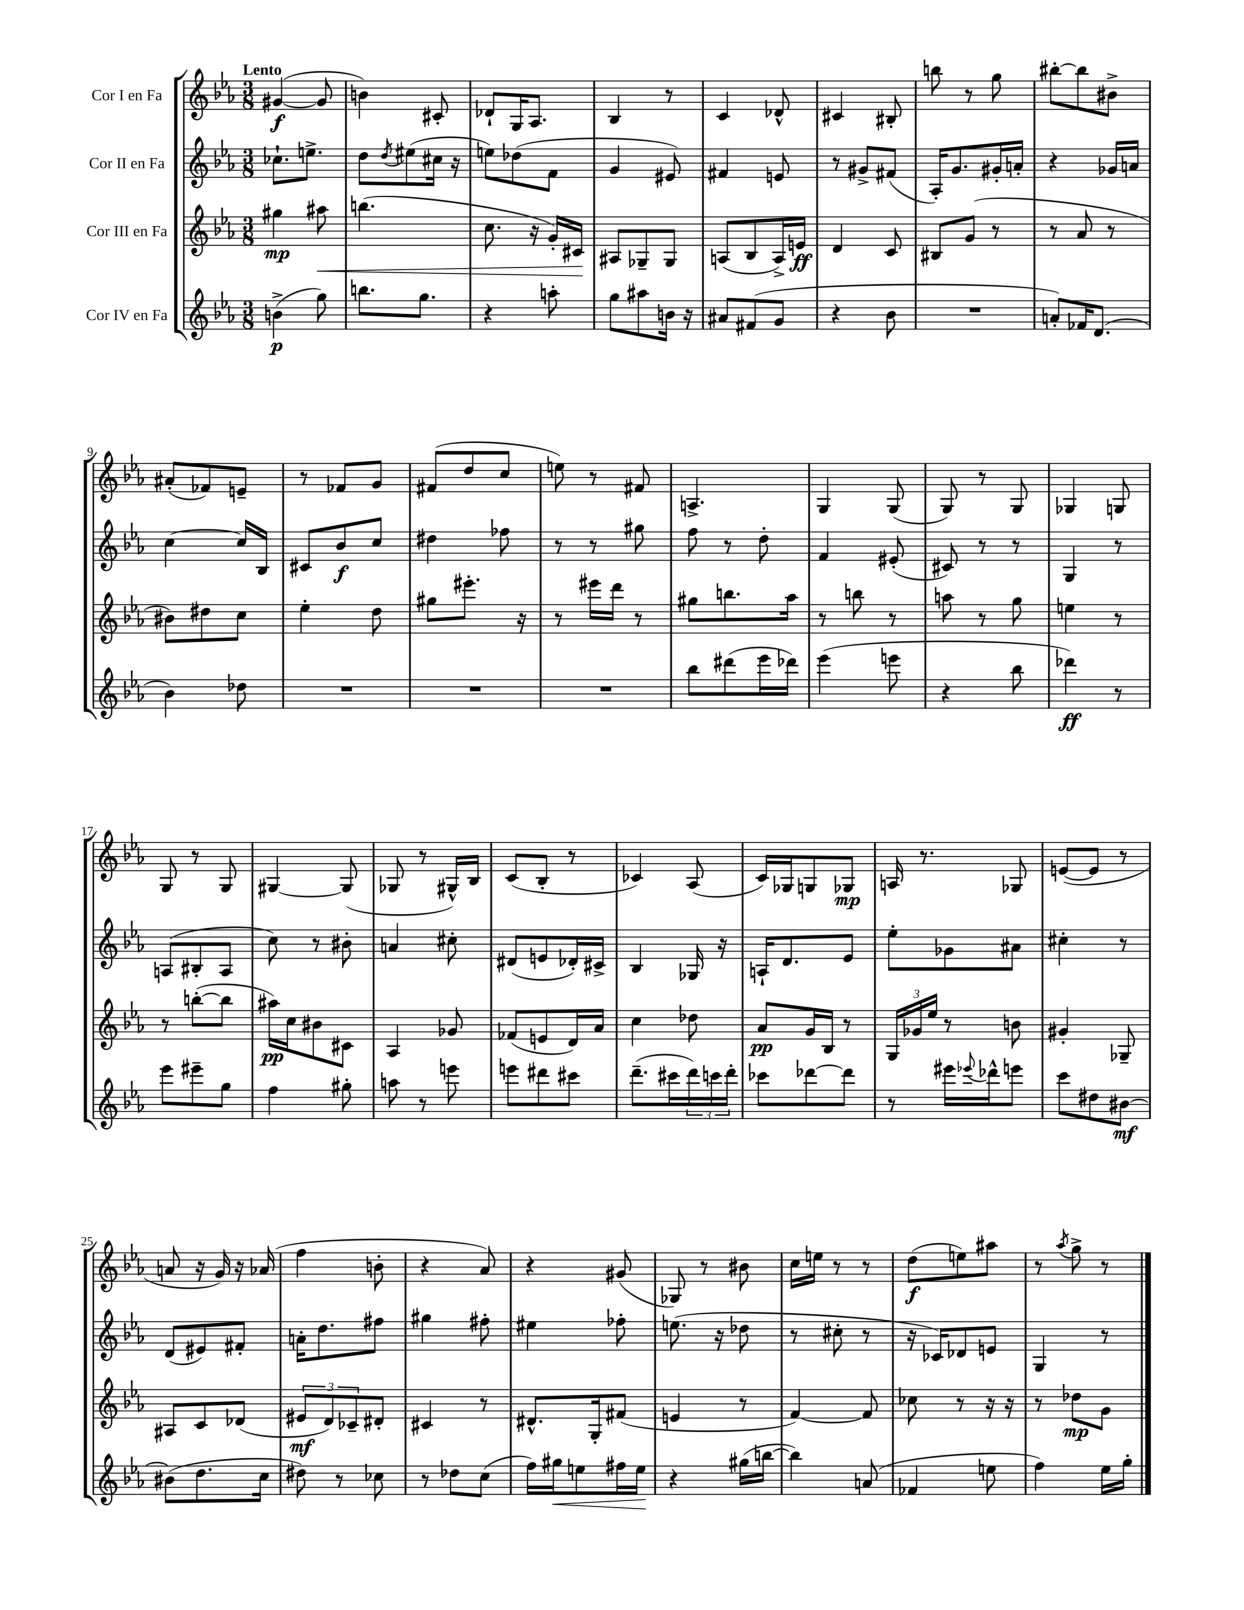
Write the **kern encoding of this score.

**kern	**kern	**kern	**kern
*staff4	*staff3	*staff2	*staff1
*clefG2	*clefG2	*clefG2	*clefG2
*k[b-e-a-]	*k[b-e-a-]	*k[b-e-a-]	*k[b-e-a-]
*M3/8	*M3/8	*M3/8	*M3/8
(4b^	4gg#	8.cc-`	([4g#
.	.	8.ee^	.
8gg)	8aa#	.	8g#]
=	=	=	=
8.bb	(4.bb	8dd	4b)
.	.	8qdd	.
.	.	(8ee#	.
8.gg	.	.	.
.	.	16cc#	8c#'
.	.	16r	.
=	=	=	=
4r	8.cc	8ee)	8d-`
.	.	(8dd-	16G
.	16r	.	8.A-
8aa'	16g')	8f	.
.	16c#	.	.
=	=	=	=
8gg	8A#	4g	4B-
8aa#	8G-~	.	.
16b	8G-	8e#)	8r
16r	.	.	.
=	=	=	=
8a#	(8A	4f#	4c
(8f#	8B-	.	.
8g	16A^)	8e	8d-^^
.	16e	.	.
=	=	=	=
4r	4d	8r	4c#
.	.	8g#^	.
8b-	8c	(8f#	8B#'
=	=	=	=
4.r	8B#	16A-')	8bb
.	.	8.g	.
.	(8g	.	8r
.	8r	16g#'	8gg
.	.	16a'	.
=	=	=	=
8a')	8r	4r	[8bb#'
16f-	8a-	.	8bb#]
(8.d	.	.	.
.	8r	16g-	8b#^
.	.	16a	.
=	=	=	=
4b-)	8b#)	[4cc	(8a#'
.	8dd#	.	8f-)
8dd-	8cc	16cc]	8e~
.	.	16B-	.
=	=	=	=
4.r	4ee-'	8c#	8r
.	.	8b-	8f-
.	8dd	8cc	8g
=	=	=	=
4.r	8gg#	4dd#	(8f#
.	8.eee#'	.	8dd
.	.	8ff-	8cc
.	16r	.	.
=	=	=	=
4.r	8r	8r	8ee)
.	16eee#	8r	8r
.	16ddd	.	.
.	8r	8gg#	8f#
=	=	=	=
8bb-	8gg#	8ff	4.A^
(8ddd#	8.bb	8r	.
16eee-	.	8dd'	.
16ddd-)	16aa-	.	.
=	=	=	=
(4eee-	8r	4f	4G
.	8bb	.	.
8eee	8r	(8e#'	(8G
=	=	=	=
4r	8aa	8c#)	8G)
.	8r	8r	8r
8bb-	8gg	8r	8G
=	=	=	=
4ddd-)	4ee	4G	4G-
8r	8r	8r	8G
=	=	=	=
8eee-	8r	(8A	8G
8eee#~	([8bb'	8B#'	8r
8gg	8bb]	8A	8G
=	=	=	=
4ff	16aa#)	8cc)	[4G#
.	16cc	.	.
.	8b#	8r	.
8gg#'	8c#	8b#'	(8G#]
=	=	=	=
8aa	4A-	4a	8G-
8r	.	.	8r
8eee	8g-	8cc#'	16G#^^)
.	.	.	16B-
=	=	=	=
8eee	(8f-	(8d#	(8c
8ddd#	8e	8e	8B-'
8ccc#	16d)	16d-')	8r
.	16a-	16c#^	.
=	=	=	=
(8.ddd~	4cc	4B-	4c-)
16ccc#	.	.	.
24ddd)	8dd-	16G-	(8A-
24ccc	.	.	.
.	.	16r	.
24ddd'	.	.	.
=	=	=	=
8ccc-	8a-	16A`	16c)
.	.	8.d	16G-
[8ddd-	16g	.	8G
.	16B-	.	.
8ddd-]	8r	8e-	8G-
=	=	=	=
8r	24G	8ee-'	16A
.	24g-	.	.
.	.	.	8.r
.	24ee-	.	.
16eee#	8r	8g-	.
8qqeee-	.	.	.
16ddd-^^	.	.	.
8eee	8b	8a#	8G-
=	=	=	=
8ccc	4g#'	4cc#'	([8e
8dd#	.	.	8e]
[8b#	8G-~	8r	8r
=	=	=	=
(8b#]	8A#	(8d	8a
8.dd	8c	8e#)	16r
.	.	.	16g)
.	(8d-	8f#'	16r
16cc	.	.	(16a-
=	=	=	=
8dd#)	12e#	16a'	4ff
.	.	8.dd	.
.	12d)	.	.
8r	.	.	.
.	12c-~	.	.
8cc-	8d#'	8ff#	8b'
=	=	=	=
8r	4c#	4gg#	4r
8dd-	.	.	.
(8cc	8r	8ff#'	8a-)
=	=	=	=
16ff)	8.d#^^	4ee#	4r
16gg#	.	.	.
8ee	.	.	.
.	16G'	.	.
16ff#	(8f#	8ff-'	(8g#
16ee	.	.	.
=	=	=	=
4r	4e	(8.ee	8G-)
.	.	.	8r
.	.	16r	.
(16gg#	8r	8dd-	8b#
[16bb	.	.	.
=	=	=	=
4bb])	[4f)	8r	16cc
.	.	.	16ee
.	.	8cc#'	8r
(8a	8f]	8r	8r
=	=	=	=
4f-	8cc-	16r	(8dd
.	.	16c-)	.
.	8r	8d-	8ee)
8ee	16r	8e	8aa#
.	16r	.	.
=	=	=	=
4ff)	8r	4G	8r
.	.	.	8qaa-
.	8dd-	.	8gg^
16ee-	8g	8r	8r
16gg'	.	.	.
==	==	==	==
*-	*-	*-	*-
